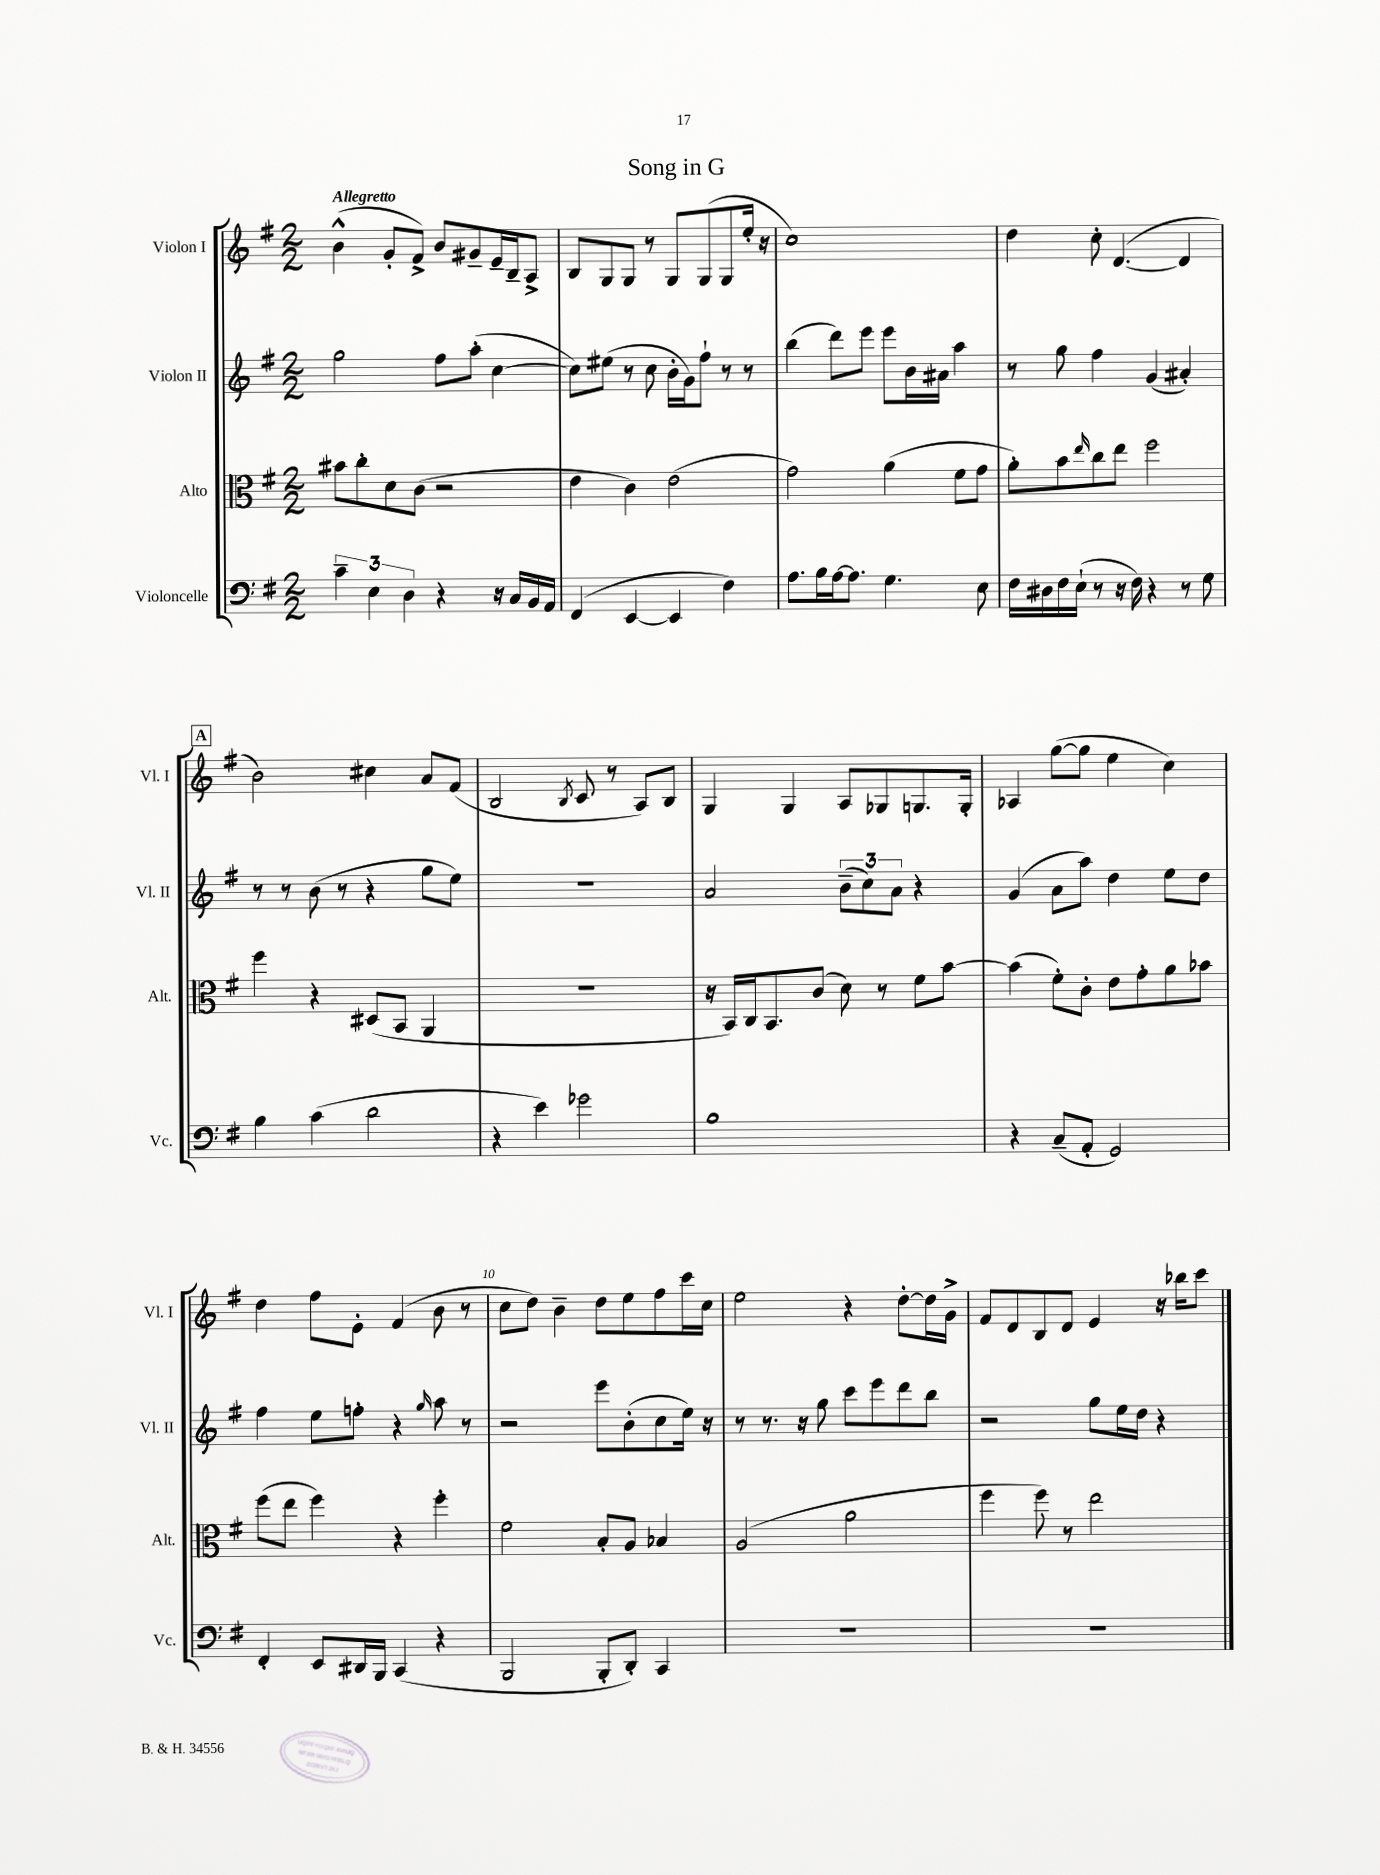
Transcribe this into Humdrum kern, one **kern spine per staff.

**kern	**kern	**kern	**kern
*part4	*part3	*part2	*part1
*staff4	*staff3	*staff2	*staff1
*I"Violoncelle	*I"Alto	*I"Violon II	*I"Violon I
*I'Vc.	*I'Alt.	*I'Vl. II	*I'Vl. I
*clefF4	*clefC3	*clefG2	*clefG2
*k[f#]	*k[f#]	*k[f#]	*k[f#]
*M2/2	*M2/2	*M2/2	*M2/2
=1	=1	=1	=1
!	!	!	!LO:TX:a:B:t=Allegretto
6c~\	8b#X\L	2gg\	(4b^^\
.	8cc'\	.	.
6E\	.	.	.
.	8d\	.	8g'/L
6D\	.	.	.
.	(8c\J	.	8f#^/J)
4r	2r	8ff#\L	8b/L
.	.	(8aa'\J	8g#X~/
16r	.	[4cc\	16e~/L
16C/LL	.	.	16B~/J
16BB/	.	.	8A^/J
16AA/JJ	.	.	.
=2	=2	=2	=2
(4FF#/	4e\	8cc\L])	8B/L
.	.	(8ee#X\J	8G/
[4EE/	4c\)	8r	8G/J
.	.	8cc\	8r
4EE/]	(2e\	16b'\LL	8G/L
.	.	16g\J)	.
.	.	8ff#`\J	(8G/
4F#\)	.	8r	8G/
.	.	8r	16ee'/Jk
.	.	.	16r
=3	=3	=3	=3
8.A\L	2g\)	(4bb\	1cc)
16B\L	.	.	.
[16A\J	.	8ddd\L)	.
8.A\J]	.	.	.
.	.	8eee\J	.
4.G\	(4a\	8eee\L	.
.	.	16b\L	.
.	.	16a#X\JJ	.
.	8f#\L	4aa\	.
8E\	8g\J	.	.
=4	=4	=4	=4
16F#\LL	8a'\L)	8r	4dd\
16D#X\	.	.	.
16F#\	8b\	8gg\	.
(16E`\JJ	.	.	.
.	16qqee/	.	.
8r	8cc\	4ff#\	8cc'\
16r	8ee\J	.	([4.d/
16F#\)	.	.	.
4r	2ff#\	(4g/	.
8r	.	4a#X'/)	4d/]
8G\	.	.	.
!!LO:LB:g=z
!!LO:REH:place=s1:t=A
=5	=5	=5	=5
4B\	4ff#\	8r	2b\)
.	.	8r	.
(4c\	4r	(8b\	.
.	.	8r	.
2d\	(8D#X/L	4r	4cc#X\
.	8BB/J	.	.
.	4AA/	8gg\L	8a/L
.	.	8ee\J)	(8f#/J
=6	=6	=6	=6
4r	1r	1r	2B/
4e\)	.	.	.
.	.	.	8qB/
2g-X\	.	.	8c/
.	.	.	8r
.	.	.	8A/L)
.	.	.	8B/J
=7	=7	=7	=7
1B	16r	2a/	4G/
.	16BB/LL)	.	.
.	16C/J	.	.
.	8.BB/	.	.
.	.	.	4G/
.	(8c/J	.	.
.	8d\)	(12b~\L	8A/L
.	.	12cc\)	.
.	8r	.	8G-X/
.	.	12a\J	.
.	8f#\L	4r	8.Gn/
.	[8b\J	.	.
.	.	.	16G'/Jk
=8	=8	=8	=8
4r	(4b\]	(4g/	4A-X/
(8C~/L	8f#'\L)	8a\L	([8gg\L
8AA'/J	8c'\J	8aa\J)	8gg\J]
2GG/)	8e\L	4dd\	4ee\
.	8g'\	.	.
.	8a\	8ee\L	4cc\)
.	8b-X\J	8dd\J	.
!!LO:LB:g=z
=9	=9	=9	=9
4FF#'/	(8ff#\L	4ff#\	4dd\
.	8ee\J	.	.
8EE/L	4ff#\)	8ee\L	8ff#\L
16DD#X/L	.	8ffn'\J	8e'\J
16BBB/JJ	.	.	.
(4CC/	4r	4r	(4f#/
.	.	16qqgg/	.
4r	4ff#'\	8aa\	8b\
.	.	8r	8r
=10	=10	=10	=10
2BBB/	2f#\	2r	8cc\L
.	.	.	8dd\J)
.	.	.	4b~\
8BBB'/L	8B'/L	8eee\L	8dd\L
8DD'/J)	8A/J	(8b'\	8ee\
4CC/	4B-X/	8cc\	8ff#\
.	.	16ee\Jk)	16ccc\L
.	.	16r	16cc\JJ
=11	=11	=11	=11
1r	(2A/	8r	2ee\
.	.	8.r	.
.	.	16r	.
.	.	8gg\	.
.	2a\	8ccc\L	4r
.	.	8eee\	.
.	.	8ddd\	[8dd'\L
.	.	8bb\J	16dd\L]
.	.	.	16g^\JJ
=12	=12	=12	=12
1r	4ff#\	2r	8f#/L
.	.	.	8d/
.	8ff#\)	.	8B/
.	8r	.	8d/J
.	2ee\	8gg\L	4e/
.	.	16ee\L	.
.	.	16dd\JJ	.
.	.	4r	16r
.	.	.	16bb-X\KL
.	.	.	8ccc\J
==	==	==	==
*-	*-	*-	*-
